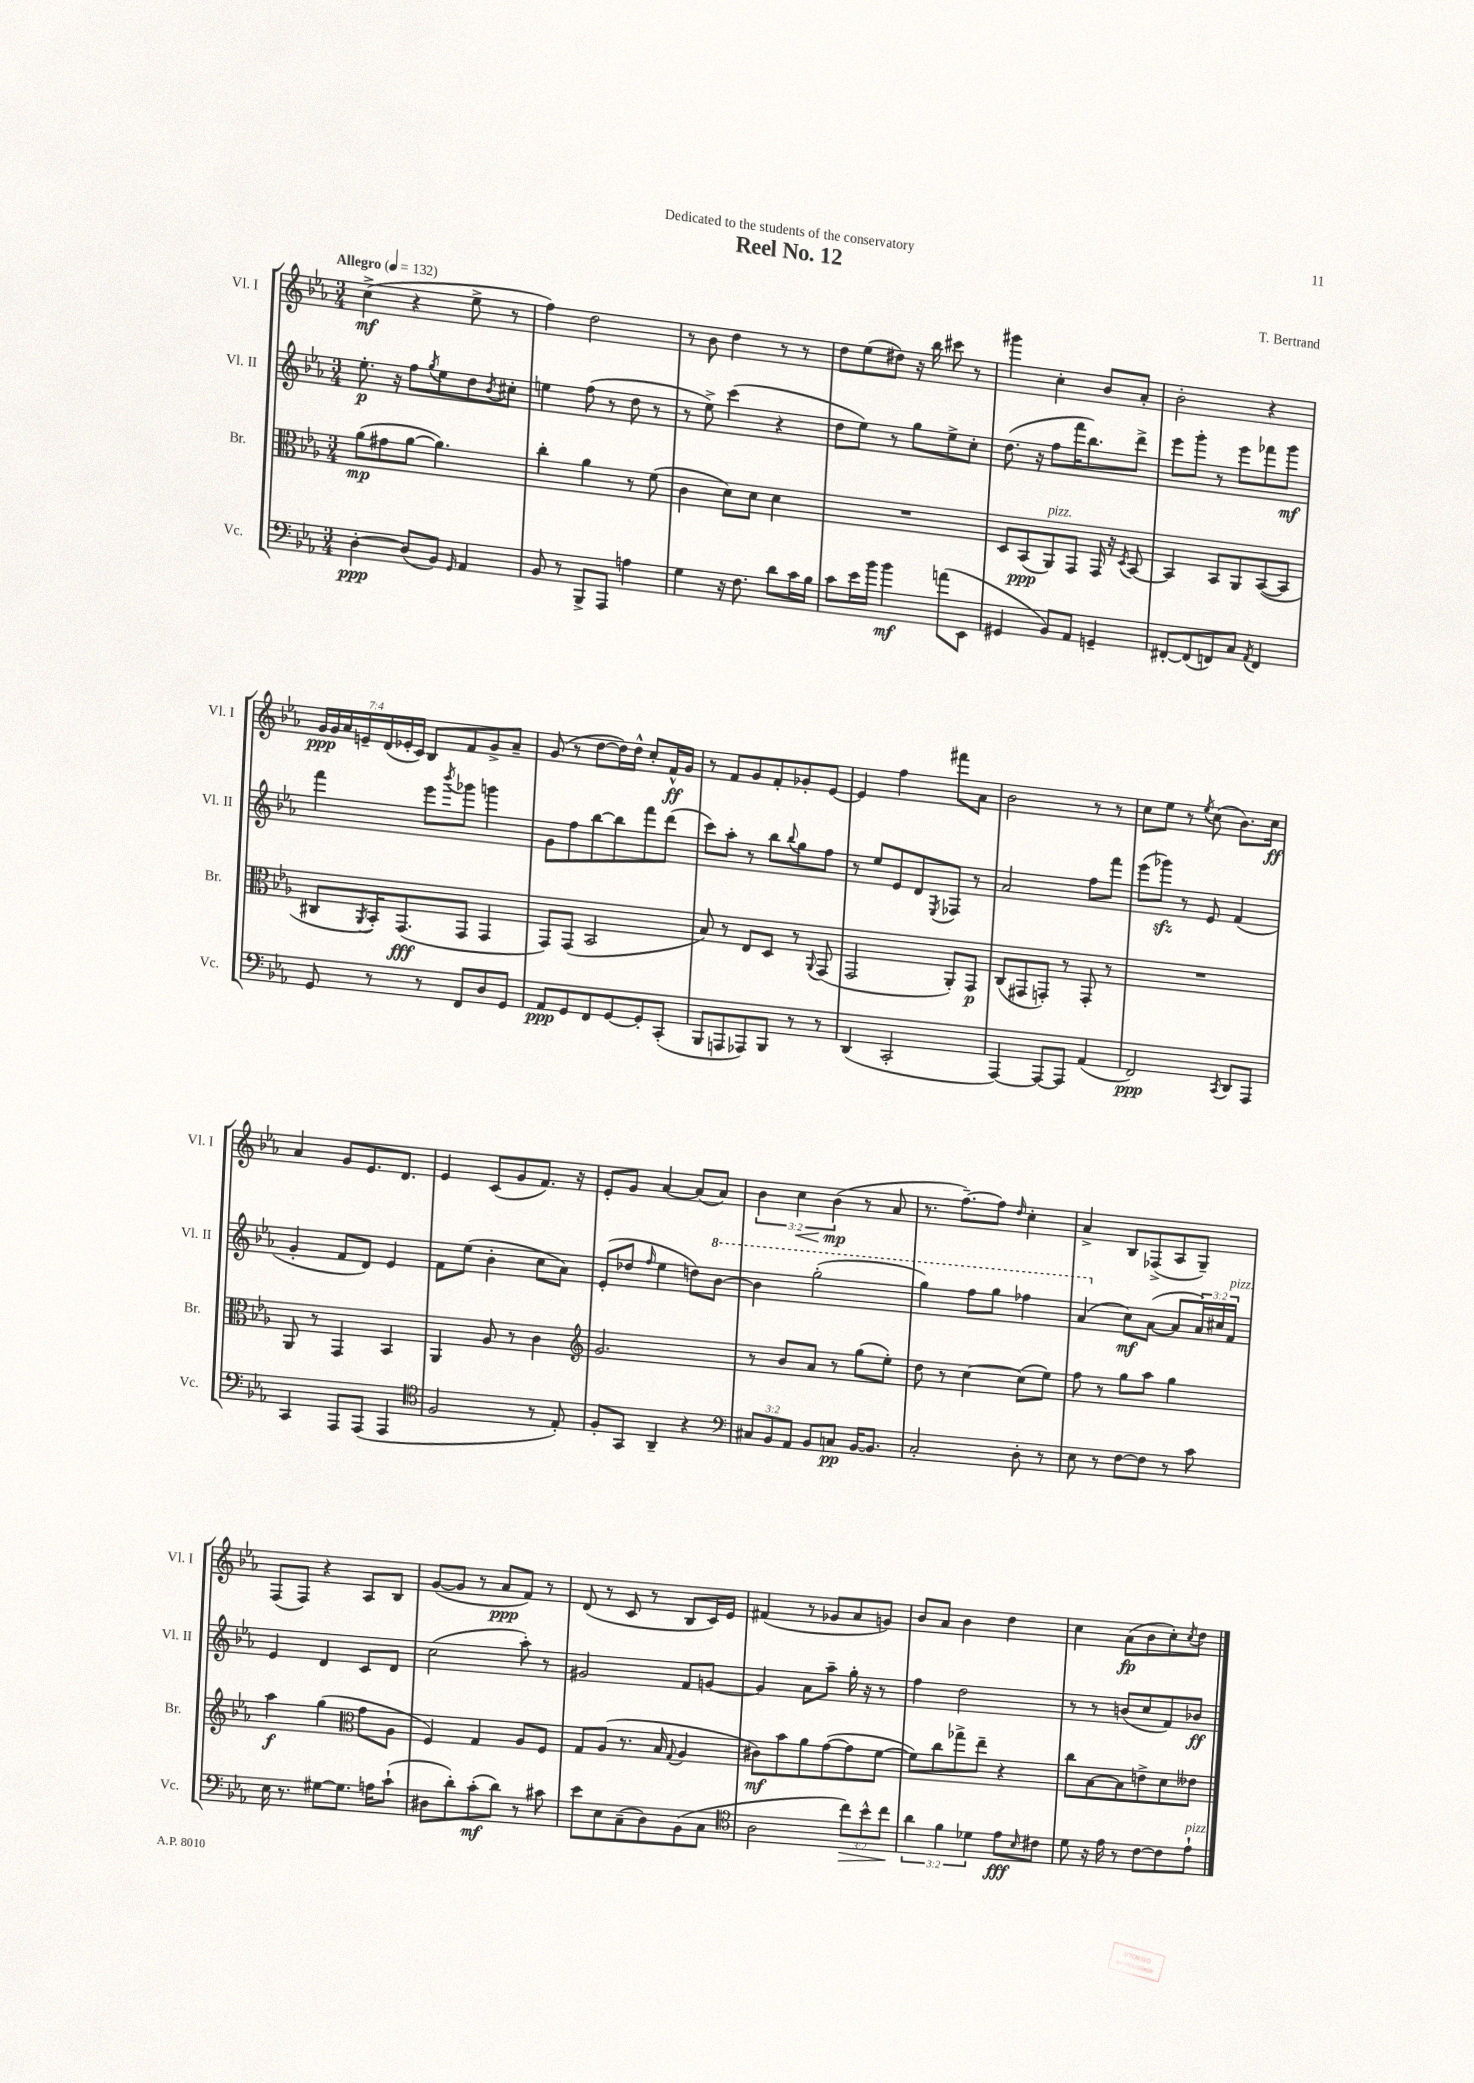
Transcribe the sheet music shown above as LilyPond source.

\header { title = "Reel No. 12" composer = "T. Bertrand" dedication = "Dedicated to the students of the conservatory" }
<<
\new StaffGroup <<
\new Staff = "s0" \with { instrumentName = "Vl. I" shortInstrumentName = "Vl. I" } {
    \clef treble \key ees \major \numericTimeSignature \time 3/4 \override Staff.TupletNumber.text = #tuplet-number::calc-fraction-text \tempo "Allegro" 4 = 132
    c''4->\mf( r4 ees''8-> r8 |
    f''4) d''2 |
    r8 bes'8 d''4 r8 r8 |
    d''8 ees''8( dis''8) r16 bes''16 cis'''8 r8 |
    gis'''4 c''4-. bes'8 aes'8-. |
    bes'2-. r4 |
    \tuplet 7/4 { g'16\ppp g'16 aes'16 e'16-- d'16( ees'16-. c'16) } bes8 f'8 g'8-> aes'8-- |
    g'8( r8 d''8~ d''16) d''16-^ c''8-. f'16-^\ff g'16 |
    r8 f'8 g'8 f'8-. ges'8-. ees'8~ |
    ees'4 f''4 fis'''8 aes'8 |
    bes'2 r8 r8 |
    c''8 ees''8 r8 \acciaccatura { ees''8 } c''8( bes'8.) c''16\ff |
    aes'4 g'8 ees'8. d'8. |
    ees'4 c'8( g'8 f'8.) r16 |
    ees'8-. g'8 aes'4~ aes'8( aes'8) |
    \tuplet 3/2 { bes'4 c''4\< bes'4\mp\!( } r8 aes'8 |
    r8. f''8.~--) f''8 \grace { d''16 } c''4-. |
    aes'4-> bes8 fes8->( aes8 g8--) |
    f8( f8) r4 aes8 bes8 |
    g'8~( g'8 r8 aes'8\ppp f'8) r8 |
    d'8( r8 c'8 r8 bes8 c'16) ees'16 |
    fis'4( r8 ges'8 aes'8 g'8) |
    bes'8 aes'8 bes'4 d''4 |
    c''4 aes'8\fp( bes'8 c''8-.) \acciaccatura { c''8 } d''8 \bar "|." |
}
\new Staff = "s1" \with { instrumentName = "Vl. II" shortInstrumentName = "Vl. II" } {
    \clef treble \key ees \major \numericTimeSignature \time 3/4 \override Staff.TupletNumber.text = #tuplet-number::calc-fraction-text
    ees''8.-.\p r16 f''8 \acciaccatura { g''8 } ees''8 d''8 \acciaccatura { bes'8 } cis''8-. |
    e''4 f''8( r8 d''8 r8 |
    r8 ees''8->) c'''4( r4 |
    d''8 ees''8) r8 g''8 ees''8-> c''8-. |
    d''8.( r16 f''8 f'''16 bes''8.) d'''8-> |
    ees'''8 g'''8-. r8 ees'''8 fes'''8 g'''8\mf |
    f'''4 ees'''8 \acciaccatura { bes'''8 } ges'''8 g'''4 |
    g'8 f''8 bes''8~ bes''8 f'''8 d'''8( |
    c'''8) aes''8-. r8 bes''8 \appoggiatura { bes''8 } g''8 f''8 |
    r8 ees''8 ees'8 d'8 \acciaccatura { ees8 } fes8 r8 |
    aes'2 f''8 f'''8 |
    ees'''8( ges'''8\sfz) r8 ees'8 f'4( |
    g'4-. f'8 d'8) ees'4 |
    f'8 ees''8( bes'4-. c''8 aes'8) |
    ees'8-.( des''8 \grace { f''16 } ees''4 d''8) \ottava #1 bes''8~ |
    bes''4 g'''2-.( |
    g'''4) f'''8 g'''8 fes'''4 |
    aes''4( \ottava #0 c''8\mf) aes'8~( aes'8 \tuplet 3/2 { aes'16) cis''16 f'16^\markup { \italic "pizz." } } |
    ees'4 d'4 c'8 d'8 |
    c''2( aes''8-.) r8 |
    gis'2 f'8 g'8~ |
    g'4 aes'8 aes''8-- g''16-. r16 r8 |
    f''4 d''2 |
    r8 r8 b'8( c''8 f'8) bes'8\ff \bar "|." |
}
\new Staff = "s2" \with { instrumentName = "Br." shortInstrumentName = "Br." } {
    \clef alto \key ees \major \numericTimeSignature \time 3/4
    aes'8\mp( gis'8 aes'8~ aes'4.) |
    c''4-. aes'4 r8 f'8( |
    c'4 d'8) d'8 d'4 |
    R2. |
    d8 bes,8\ppp( aes,8^\markup { \italic "pizz." }) g,8 g,16 r16 \acciaccatura { d8 } bes,8~ |
    bes,4 bes,8 aes,8 bes,8~( bes,8 |
    cis8 \acciaccatura { aes,8 } bes,16-.) g,8.\fff( g,8 g,4 |
    g,8) g,8( bes,2 |
    bes8) r8 ees8 d8 r8 \appoggiatura { aes,8 } g,8( |
    g,2 aes,8-.) g,8\p |
    c8( gis,8 g,8-.) r8 g,8-. r8 |
    R2. |
    aes,8 r8 g,4 bes,4 |
    aes,4 aes8 r8 c'4 |
    \clef treble g'2. |
    r8 bes'8 aes'8 r8 g''8( ees''8-.) |
    d''8 r8 c''4~ c''8( ees''8) |
    f''8 r8 g''8 aes''8 g''4 |
    aes''4\f g''4( \clef alto g'8 aes8 |
    f4) g4 aes8 f8 |
    g8 aes8( r8. bes16 \appoggiatura { g8 } aes4 |
    cis'8\mf) bes'8 aes'8 g'8~( g'8 f'8~ |
    f'8) c''8 ges''8-> ees''8-- r4 |
    c''8 bes8~ bes8 e'8-> d'8 eeses'8 \bar "|." |
}
\new Staff = "s3" \with { instrumentName = "Vc." shortInstrumentName = "Vc." } {
    \clef bass \key ees \major \numericTimeSignature \time 3/4 \override Staff.TupletNumber.text = #tuplet-number::calc-fraction-text
    d4~-.\ppp d8( bes,8) \grace { g,16 } aes,4 |
    bes,8 r8 bes,,8-> aes,,8 a4 |
    g4 r16 f8. d'8 c'16 bes16 |
    c'8 ees'16 bes'16 bes'4\mf a'8( ees,8 |
    gis,4 bes,8) aes,8 g,4-- |
    fis,8~-. fis,8( f,8) c8 \acciaccatura { aes,8 } f,4 |
    g,8 r8 r8 f,8 d8 g,8 |
    aes,8\ppp g,8 f,8 g,8~ g,8-. c,8-.( |
    bes,,8 a,,8 aes,,8) bes,,8 r8 r8 |
    d,4( c,2-. |
    aes,,4~) aes,,8~ aes,,8 aes,4( |
    f,2\ppp) \acciaccatura { c,8 } d,8 aes,,8 |
    c,4 aes,,8 aes,,8( aes,,4 |
    \clef tenor f2 r8 ees8-.) |
    f8-. g,8 aes,4-- r4 |
    \clef bass \tuplet 3/2 { cis8 bes,8 aes,8 } bes,8 c8\pp bes,16~ bes,8. |
    c2-. d8-. r8 |
    ees8 r8 f8~ f8 r8 c'8 |
    ees16 r8. gis8~ gis8. a16 c'8-!( |
    dis8 d'8-.) c'8-.\mf( d'8) r8 cis'8 |
    ees'8 ees8 c8--( d8) bes,8( c8 |
    \clef tenor aes2 \tuplet 3/2 { c''8\>) bes'8-^ c''8\! } |
    \tuplet 3/2 { aes'4 f'4 des'4 } ees'8\fff \grace { bes16 } cis'8 |
    d'8 r16 ees'16 r8 c'8~ c'8 ees'8-!^\markup { \italic "pizz." } \bar "|." |
}
>>
>>
\layout { \context { \Score \remove "Bar_number_engraver" } }
